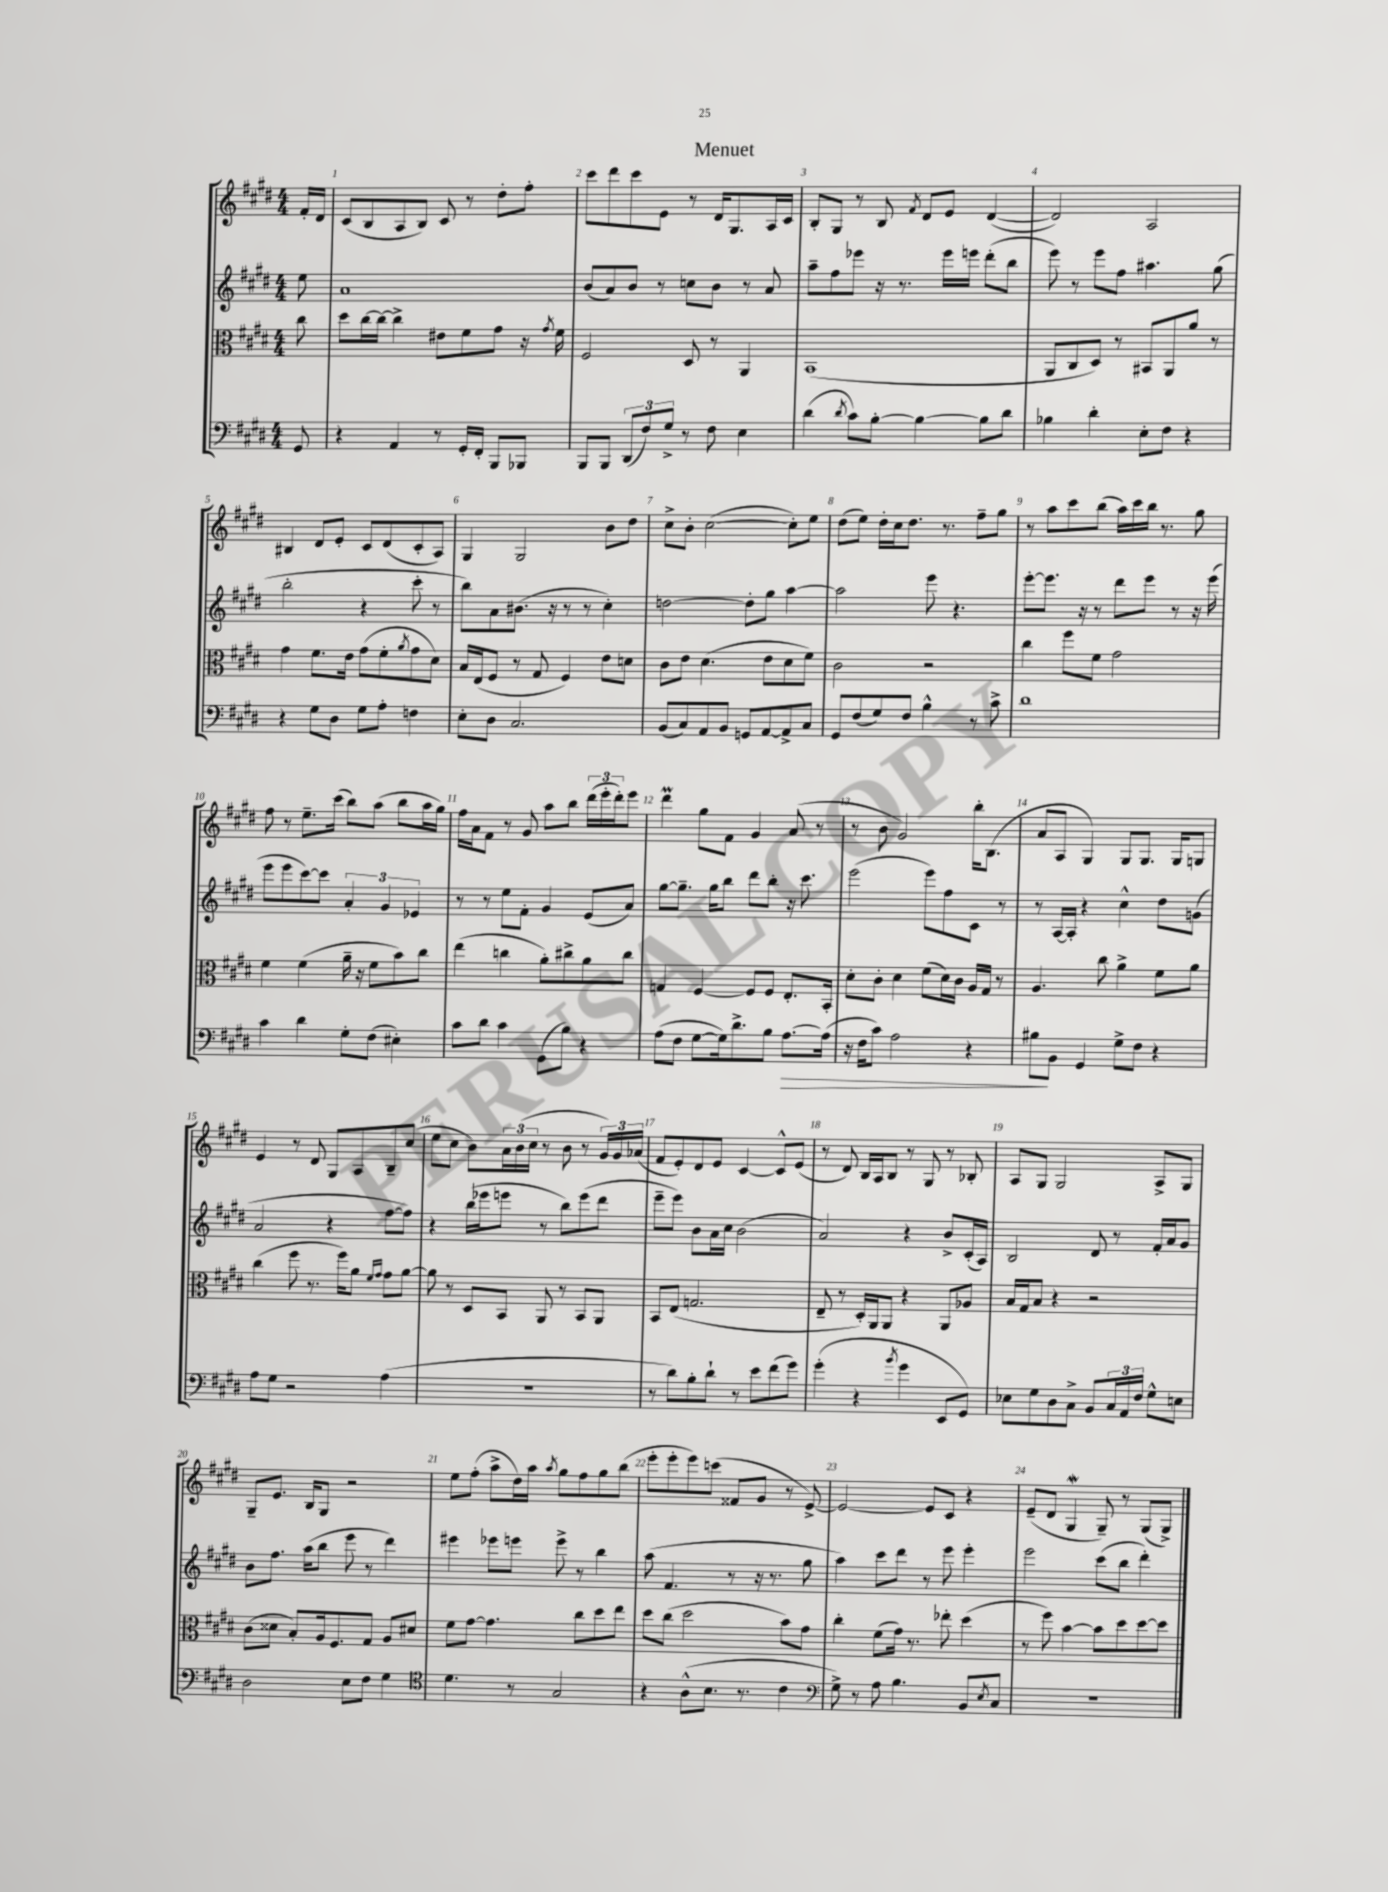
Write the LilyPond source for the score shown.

\header { title = "Menuet" }
<<
\new StaffGroup <<
\new Staff = "s0" {
    \clef treble \key e \major \numericTimeSignature \time 4/4 \partial 8
    fis'16-. dis'16 |
    cis'8( b8 a8 b8) cis'8 r8 dis''8-. fis''8-. |
    cis'''8 dis'''8 cis'''8 e'8 r8 dis'16 gis8. a16 cis'16 |
    b8-. gis8 r8 b8 \acciaccatura { fis'8 } dis'8 e'8 dis'4~( |
    dis'2) a2 |
    bis4 dis'8 e'8-. cis'8 dis'8( cis'8-. a8) |
    gis4 gis2 b'8 dis''8 |
    cis''8-> b'8-. cis''2~( cis''8-.) e''8 |
    dis''8( e''8) dis''16-. cis''16 dis''8. r8. fis''8-- gis''8 |
    r8 a''8 cis'''8 b''8( a''16) cis'''16 b''16 r8. gis''8 |
    fis''8 r8 e''8.-- cis'''16( b''8) a''8( b''8 a''16 gis''16) |
    fis''16 a'16 fis'8 r8 gis'8 a''8 b''8 \tuplet 3/2 { dis'''16( e'''16-. dis'''16-.) } e'''8 |
    dis'''4\prall gis''8 fis'8 gis'4 a'8( r8 |
    r8 b'8 gis'2) b''16-. b8.( |
    a'8 a8 gis4) gis8 gis8. gis16 g8 |
    e'4 r8 dis'8 gis8 a8 b8-- cis''8( |
    e''8 cis''8 b'8) \tuplet 3/2 { a'16 b'16( cis''16 } r8 b'8 r8 \tuplet 3/2 { gis'16) gis'16 aes'16( } |
    fis'8 e'8-.) dis'8 e'8 cis'4~ cis'8-^ e'8( |
    r8 dis'8) b16 a16 b8 r8 gis8 r8 bes8-. |
    a8 gis8 gis2 a8-> gis8 |
    gis8-- e'8. b16 gis8 r2 |
    e''8 fis''8-.( a''8-> dis''16) a''16 \acciaccatura { a''8 } gis''8 fis''8 gis''8 b''8( |
    e'''8-. e'''8-. e'''8) c'''8( fisis'8 gis'8 r8 e'8~->) |
    e'2~ e'8 cis'8 r4 |
    e'8--( dis'8 gis4\mordent gis8--) r8 gis8( gis8->) \bar "|." |
}
\new Staff = "s1" {
    \clef treble \key e \major \numericTimeSignature \time 4/4 \partial 8
    e''8 |
    a'1 |
    b'8( a'8) b'8 r8 c''8 b'8 r8 a'8 |
    a''8-- fis''8 ees'''8 r16 r8. ees'''16 e'''16 dis'''8-.( b''8 |
    e'''8) r8 e'''8 fis''8 ais''4. gis''8( |
    b''2-. r4 cis'''8-. r8 |
    b''8) a'8 bis'8.( r16 r8 r8 cis''4-.) |
    d''2~ d''8-. gis''8 a''4~ |
    a''2 e'''8 r4. |
    e'''8~-. e'''8. r16 r8 dis'''8 e'''8 r8 r16 e'''16( |
    e'''8 e'''8 cis'''8~) cis'''8 \tuplet 3/2 { a'4-. gis'4 ees'4 } |
    r8 r8 e''8 fis'8-. gis'4 e'8( a'8) |
    gis''8~ gis''8.-- gis''16 b''8 dis'''8 b''8-. r16 cis'''8. |
    e'''2( e'''8) fis''8 cis'8 r8 |
    r8 a16~ a16-. r4 cis''4-^ dis''8 g'8( |
    a'2 r4 fis''8~ fis''8) |
    r4 b''16( ees'''16 e'''8 r8 b''8) e'''8( dis'''8 |
    e'''8-- e'''8) b'8 a'16 cis''16 b'2( |
    a'2) r4 b'8-> cis'16-.( a16) |
    b2 dis'8 r8 fis'16-. a'16 gis'8 |
    b'8 fis''8. a''16( b''8 e'''8 r8 dis'''4) |
    eis'''4 ees'''8 e'''8 e'''8-> r8 b''4 |
    a''8( fis'4. r8 r16 r8. gis''8 |
    a''4) cis'''8 dis'''8 r8 e'''8 e'''4-. |
    e'''2 cis'''8( b''8 dis'''4-.) \bar "|." |
}
\new Staff = "s2" {
    \clef alto \key e \major \numericTimeSignature \time 4/4 \partial 8
    cis''8 |
    dis''8 cis''16~ cis''16~ cis''4-> eis'8 fis'8 gis'8 r16 \acciaccatura { gis'8 } fis'16 |
    fis2 dis8 r8 a,4 |
    b,1( |
    a,8 cis8 dis8) r8 bis,8 a,8 a'8 r8 |
    gis'4 fis'8. e'16 gis'8( fis'8-. \acciaccatura { a'8 } gis'8 dis'8) |
    b16 e16( fis8 r8 gis8 fis4) e'8 d'8 |
    cis'8 e'8 dis'4.( e'8 dis'8 fis'8) |
    cis'2 r2 |
    cis''4 fis''8 fis'8 gis'2 |
    fis'4 fis'4( a'16-- r16 fis'8 b'8) cis''8 |
    e''4( c''4 a'8-.) cis''8-> a'8 cis''8 |
    g4 fis4~ fis8 fis8 e8.-. b,16-. |
    dis'8-. cis'8-. dis'4 fis'8( dis'16) cis'16 a16 gis16 r8 |
    a4. cis''8 a'4-> fis'8 a'8 |
    cis''4( fis''8 r8. fis''16) a'8 \grace { fis'16 gis'16 } gis'8 a'8~ |
    a'8 r8 dis8 b,8 a,8 r8 b,8 a,8 |
    b,8 e8( g2. |
    e8-- r8 dis16-.) a,16 a,8 r4 a,8 aes8 |
    b16 gis16 b8 r4 r2 |
    cis'8( disis'8 b8-.) a16 fis8. gis8 a8 dis'8 |
    fis'8 gis'8~ gis'4. cis''8 dis''8 e''8 |
    dis''8 cis''8( dis''2 b'8) gis'8 |
    cis''4-. fis'8( gis'16) r8. ees''8-. dis''4( |
    r8 fis''8) b'4~ b'8 dis''8 dis''8~ dis''8 \bar "|." |
}
\new Staff = "s3" {
    \clef bass \key e \major \numericTimeSignature \time 4/4 \partial 8
    gis,8 |
    r4 a,4 r8 gis,16-. fis,16-. b,,8 bes,,8 |
    b,,8 b,,8 \tuplet 3/2 { dis,8( fis8) gis8-> } r8 fis8 e4 |
    dis'4( \acciaccatura { dis'8 } cis'8) b8~-. b4~ b8 dis'8 |
    bes4 dis'4-. e8-. fis8 r4 |
    r4 gis8 dis8 gis8 a8-. f4 |
    e8-. dis8 cis2. |
    b,8( cis8) a,8 b,8 g,8 a,8~ a,8-> cis8 |
    gis,8 fis8( gis8) fis8 b4-^ r8 cis'8-> |
    dis'1 |
    cis'4 dis'4 gis8-. fis8( eis4-.) |
    cis'8 dis'8 cis'4 gis,8( b8) r4 |
    a8( fis8 gis8~ gis16) dis'8.-> b8 a8.~\> a16( |
    r16 fis16 cis'8) a2 r4 |
    bis8\! b,8 gis,4 gis8-> fis8 r4 |
    a8 gis8 r2 a4( |
    R1 |
    r8 dis'8) b8-. dis'8-! r8 e'8 fis'8( gis'8) |
    gis'4-.( r4 \acciaccatura { b'8 } gis'4 e,8 gis,8) |
    ees8 gis8 dis8 cis8-> b,8 \tuplet 3/2 { cis16 a,16 fis16 } gis8-^ e8 |
    dis2 e8 fis8 gis4 |
    \clef tenor dis'4. r8 gis2 |
    r4 a8-^( b8. r8. cis'4 |
    \clef bass gis8->) r8 a8 b4. b,8 \acciaccatura { e8 } cis8 |
    R1 \bar "|." |
}
>>
>>
\layout { \context { \Score \override BarNumber.break-visibility = ##(#f #t #t) barNumberVisibility = #all-bar-numbers-visible } }
